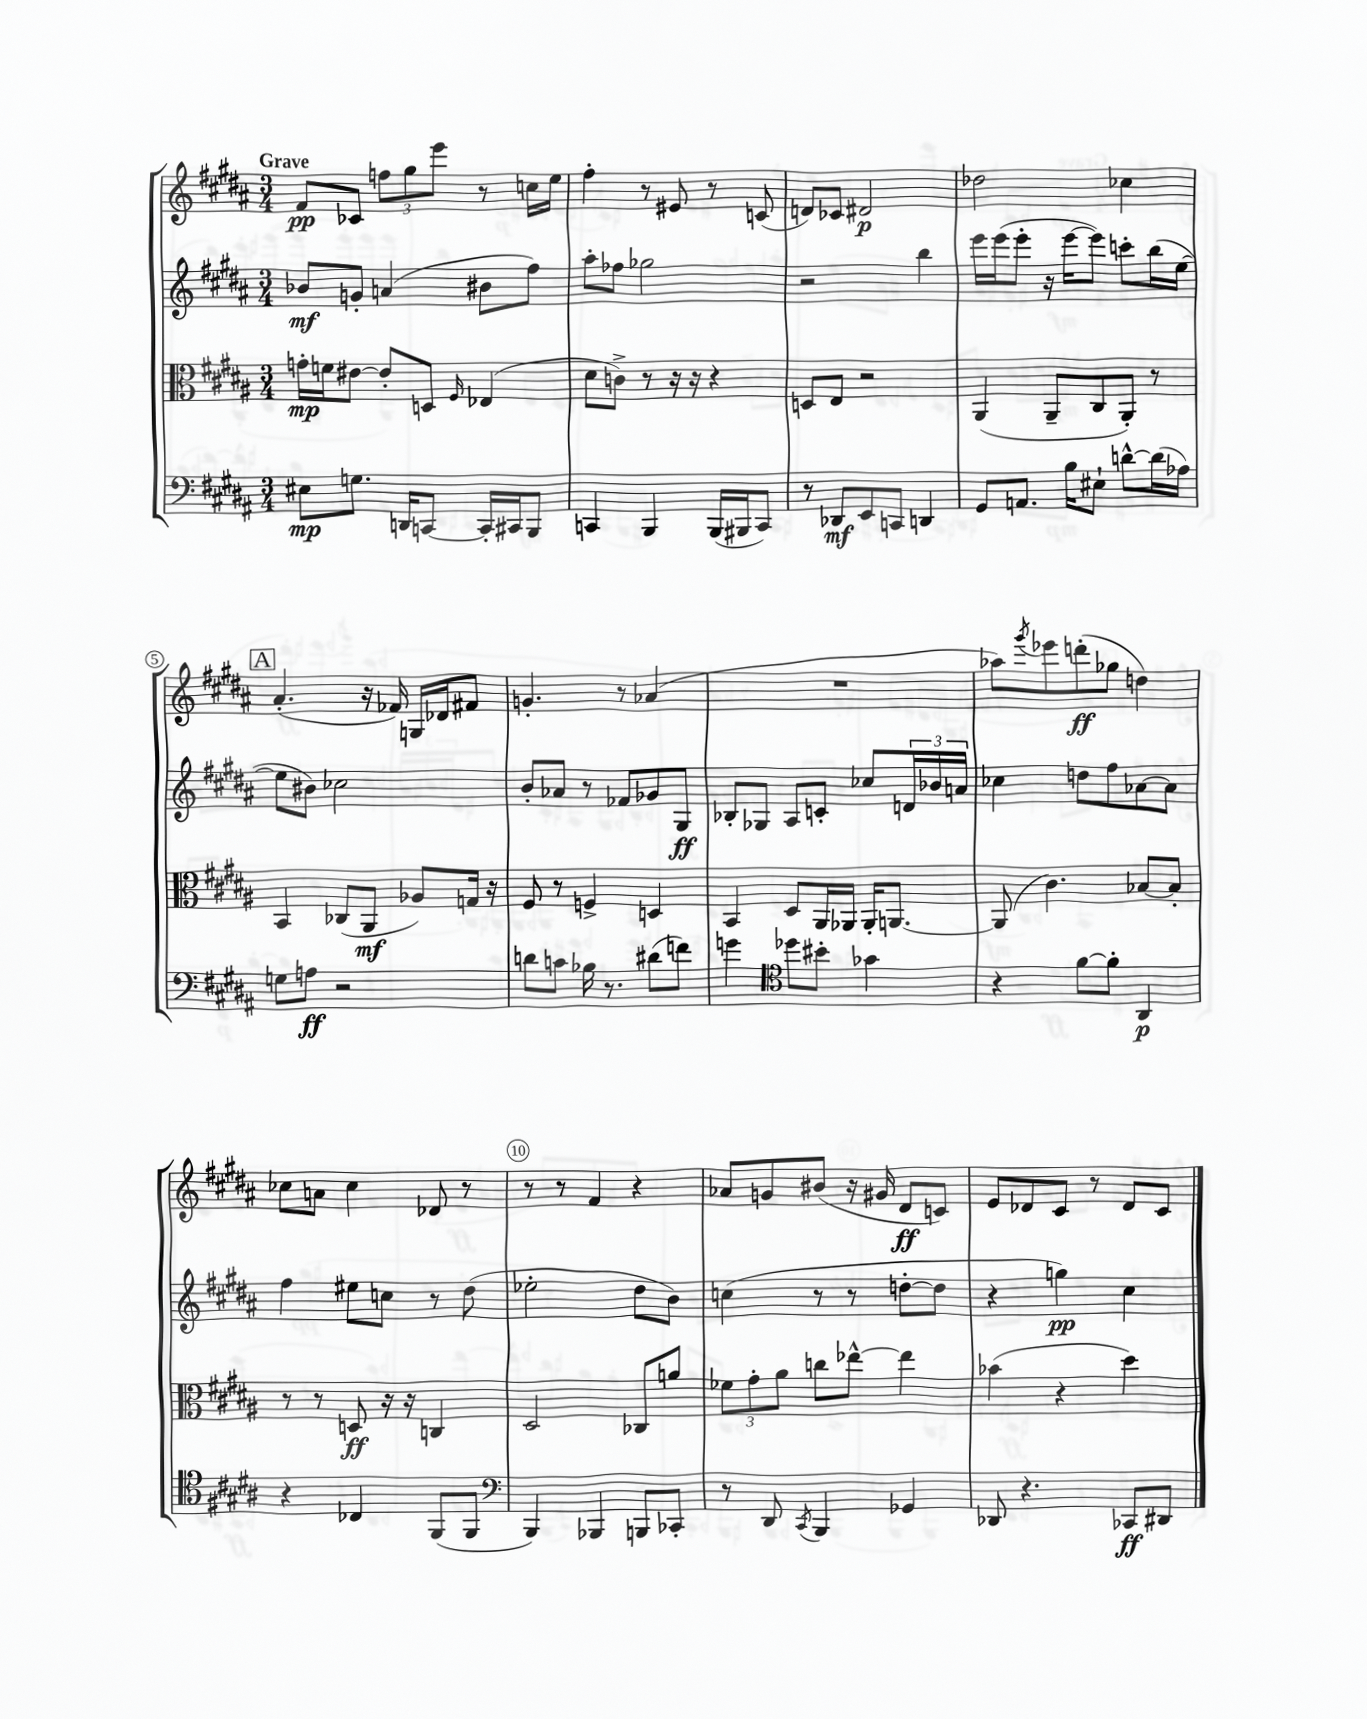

**kern	**kern	**kern	**kern
*staff4	*staff3	*staff2	*staff1
*clefF4	*clefC3	*clefG2	*clefG2
*k[f#c#g#d#a#]	*k[f#c#g#d#a#]	*k[f#c#g#d#a#]	*k[f#c#g#d#a#]
*M3/4	*M3/4	*M3/4	*M3/4
8E#	16g'	8b-	8f#
.	16f	.	.
8.G	[8e#	8g'	8c-
.	8e#']	(4a	12ff
16DD	.	.	.
.	.	.	12gg#
[8CC	8D	.	.
.	.	.	12eee
.	16qqF#	.	.
16CC']	(4E-	8b#	8r
16CC#	.	.	.
8BBB	.	8ff#)	16cc
.	.	.	16ee
=	=	=	=
4CC	8d#	8aa#'	4ff#'
.	8c^)	8ff-	.
4BBB	8r	2gg-	8r
.	16r	.	8e#
.	16r	.	.
(16BBB	4r	.	8r
16BBB#	.	.	.
8CC)	.	.	(8c
=	=	=	=
8r	8D	2r	8d)
8DD-	8E	.	8c-
8EE	2r	.	2d#
8CC	.	.	.
4DD	.	4bb	.
=	=	=	=
8GG#	(4AA#	16eee	2dd-
.	.	(16eee	.
8.AA	.	8eee'	.
.	8AA#~	16r	.
16B	.	[16eee	.
8E#`	8C#	8eee])	.
[8d^^	8AA#')	8ccc'	4cc-
(16d]	8r	(16bb	.
16A-)	.	[16ee	.
=	=	=	=
8G	4BB	8ee]	(4.a#'
8A	.	8b#)	.
2r	(8C-	2cc-	.
.	8AA#	.	16r
.	.	.	16f-)
.	8A-)	.	16G
.	.	.	16d-
.	16G	.	8f#
.	16r	.	.
=	=	=	=
8d	8F#	8b'	4.g'
8c	8r	8a-	.
16B-	4F^	8r	.
8.r	.	.	.
.	.	8f-	8r
(8d#	4D	8g-	(4a-
8f)	.	8G#	.
=	=	=	=
4g	4BB	8B-'	2.r
.	.	8G-	.
*clefC4	*	*	*
8dd-	8D#	8A#	.
8b#'	16AA#	8c'	.
.	16AA-	.	.
4g-	16AA-'	8cc-	.
.	[8.AA	.	.
.	.	24d	.
.	.	24b-	.
.	.	24a	.
=	=	=	=
4r	(8AA]	4cc-	8aa-)
.	.	.	8qggg#
.	4.c#)	.	8eee-
[8f#	.	8dd	(8ddd'
8f#']	.	8ff#	8gg-
4AA#	[8B-	[8a-	4dd)
.	8B-']	8a-]	.
=	=	=	=
4r	8r	4ff#	8cc-
.	8r	.	8a
4C-	8D	8ee#	4cc-
.	16r	8cc	.
.	16r	.	.
(8FF#	4C	8r	8d-
8FF#	.	(8dd#	8r
=	=	=	=
*clefF4	*	*	*
4BBB)	2D#	2ee-'	8r
.	.	.	8r
4BBB-	.	.	4f#
8BBB	8C-	8dd#	4r
8CC-'	8a	8b)	.
=	=	=	=
8r	12f-	(4cc	8a-
.	12g#'	.	.
8DD#	.	.	8g
.	12a#	.	.
8qCC#	.	.	.
4BBB	8cc	8r	(8b#
.	[8ee-^^	8r	16r
.	.	.	16g#
4GG-	4ee-]	[8dd'	8d#
.	.	8dd]	8c)
=	=	=	=
8DD-	(4b-	4r	8e
4.r	.	.	8d-
.	4r	4gg)	8c#
.	.	.	8r
8CC-	4dd#)	4cc#	8d-
8DD#	.	.	8c#
==	==	==	==
*-	*-	*-	*-
